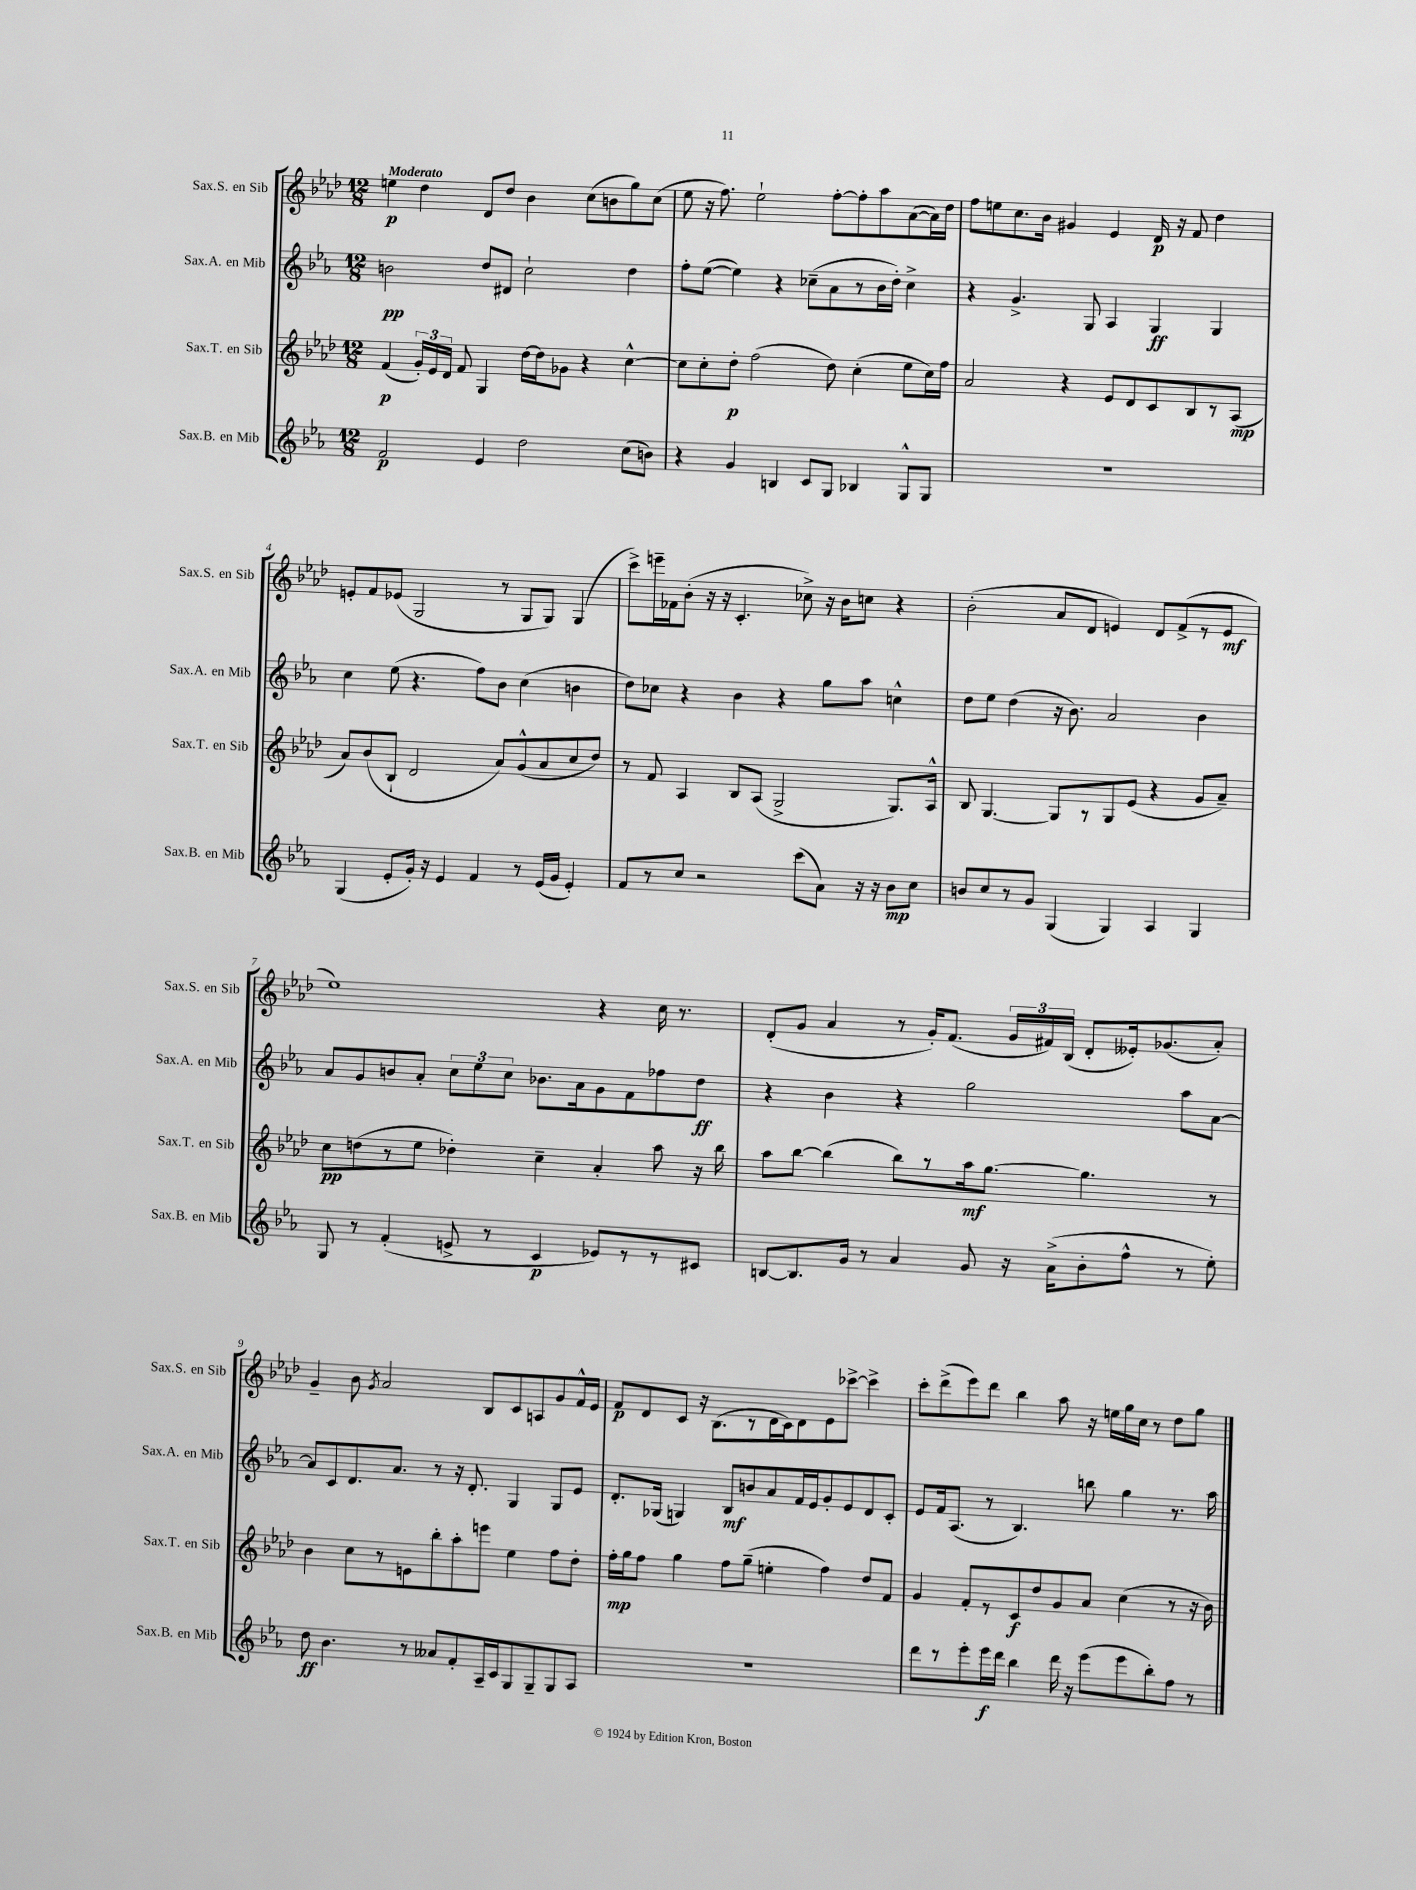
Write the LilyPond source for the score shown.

<<
\new StaffGroup <<
\new Staff = "s0" \with { instrumentName = "Sax.S. en Sib" shortInstrumentName = "Sax.S. en Sib" } {
    \clef treble \key aes \major \numericTimeSignature \time 12/8 \tempo "Moderato"
    \autoBeamOff e''4\p des''4 des'8[ des''8] bes'4 c''8[( b'8 g''8) c''8]( |
    ees''8 r16 f''8.) ees''2-! f''8[~-. f''8-. aes''8 aes'8~( aes'16) des''16] |
    f''8[ e''8 c''8. bes'16] gis'4 ees'4 des'16\p r16 f'8 des''4 |
    e'8[-. f'8 ees'8]( g2 r8 g8[ g8]) g4( |
    c'''8[->) e'''16-- fes'16 bes'8]-.( r16 r16 c'4.-. ces''8->) r16 bes'16[ c''8] r4 |
    bes'2-.( aes'8[ des'8] e'4) des'8[ f'8->( r8 e'8]\mf |
    ees''1) r4 c''16 r8. |
    des'8[-.( g'8] aes'4 r8 g'16[-.) f'8.]( \tuplet 3/2 { g'16[ fis'16) bes16]( } des'8[-. eeses'16-.) ges'8.( aes'8]-.) |
    g'4-- bes'8 \acciaccatura { g'8 } aes'2 bes8[ c'8 a8 g'8 f'16-^ ees'16] |
    f'8[\p des'8 c'8] r16 bes8.[( r8 des'16 c'16) des'8 ees'8 ces'''8]~-> ces'''4-> |
    c'''8[-. des'''8->( ees'''8) des'''8] bes''4 aes''8 r16 e''16[ g''16 c''16] r8 des''8[ g''8] \bar "|." |
}
\new Staff = "s1" \with { instrumentName = "Sax.A. en Mib" shortInstrumentName = "Sax.A. en Mib" } {
    \clef treble \key ees \major \numericTimeSignature \time 12/8
    \autoBeamOff b'2\pp d''8[ dis'8] c''2-! d''4 |
    f''8[-. ees''8]~( ees''4) r4 ces''8[--( aes'8 r8 bes'16 d''16]-.) ces''4-> |
    r4 g'4.-> g8 aes4 g4\ff g4 |
    c''4 ees''8( r4. f''8[) bes'8] c''4( b'4 |
    d''8[) ces''8] r4 bes'4 r4 g''8[ aes''8] c''4-^ |
    d''8[ ees''8] d''4( r16 bes'8.) aes'2 bes'4 |
    aes'8[ g'8 b'8 aes'8]-. \tuplet 3/2 { c''8[ ees''8 c''8] } bes'8.[ aes'16 g'8 f'8 fes''8 d''8]\ff |
    r4 bes'4 r4 g''2 aes''8[ aes'8]~ |
    aes'8[ c'8 d'8. aes'8.] r8 r16 d'8.-. g4 g8[ ees'8] |
    d'8.[-. ges16]( g4) bes8[\mf b'8 aes'8 f'16 ees'16 g'8-. ees'8 d'8 c'8]-. |
    ees'8[ f'16 aes8.]( r8 bes4.) b''8 g''4 r8. aes''16 \bar "|." |
}
\new Staff = "s2" \with { instrumentName = "Sax.T. en Sib" shortInstrumentName = "Sax.T. en Sib" } {
    \clef treble \key aes \major \numericTimeSignature \time 12/8
    \autoBeamOff f'4\p( \tuplet 3/2 { g'16[-.) ees'16 des'16] } f'8 g4 des''16[~ des''16 ges'8] r4 c''4~-^ |
    c''8[ c''8-. des''8]-.\p f''2( des''8) c''4-.( ees''8[ c''16) f''16] |
    aes'2 r4 ees'8[ des'8 c'8 bes8 r8 aes8]\mp( |
    aes'8[) bes'8( bes8]-! des'2 aes'8[) g'8-^( aes'8 c''8 des''8]) |
    r8 f'8 aes4 bes8[ aes8]( g2-> g8.[) aes16]-^ |
    bes8 g4.~ g8[ r8 g8 ees'8]( r4 g'8[ aes'8]--) |
    c''8[\pp d''8( r8 ees''8] des''4-.) c''4-- aes'4-. aes''8 r16 bes''16 |
    aes''8[ bes''8]~ bes''4( bes''8[) r8 aes''16\mf g''8.]~ g''4. r8 |
    bes'4 c''8[ r8 e'8 bes''8-. aes''8-. e'''8] ees''4 f''8[ des''8]-. |
    f''16[-.\mp g''16 f''8] g''4 f''8[ g''8]--( e''4-. f''4) des''8[ f'8] |
    g'4 f'8[-. r8 c'8\f des''8 g'8 aes'8] c''4( r8 r16 bes'16) \bar "|." |
}
\new Staff = "s3" \with { instrumentName = "Sax.B. en Mib" shortInstrumentName = "Sax.B. en Mib" } {
    \clef treble \key ees \major \numericTimeSignature \time 12/8
    \autoBeamOff f'2\p ees'4 d''2 c''8[( b'8]) |
    r4 g'4 b4 c'8[ g8] bes4 g8[-^ g8] |
    R1. |
    g4( ees'8[-. g'16]-.) r16 ees'4 f'4 r8 ees'16[( g'16] ees'4-.) |
    f'8[ r8 c''8] r2 c'''8[( aes'8]) r16 r16 bes'8[\mp c''8] |
    b'8[ c''8 r8 g'8] g4( g4) aes4 g4 |
    g8 r8 f'4-.( e'8-> r8 c'4\p ees'8[) r8 r8 cis'8] |
    b8[~ b8. g'16] r8 aes'4 g'8 r16 aes'16[->( bes'8-. f''8]-^ r8 ees''8-.) |
    d''8\ff bes'4. r8 aeses'8[ f'8-. aes16-- c'16 g8 g8-- g8 aes8] |
    R1. |
    d'''8[ r8 ees'''8-. ees'''16\f d'''16] bes''4 d'''16 r16 ees'''8[( ees'''8 bes''8-.) f''8] r8 \bar "|." |
}
>>
>>
